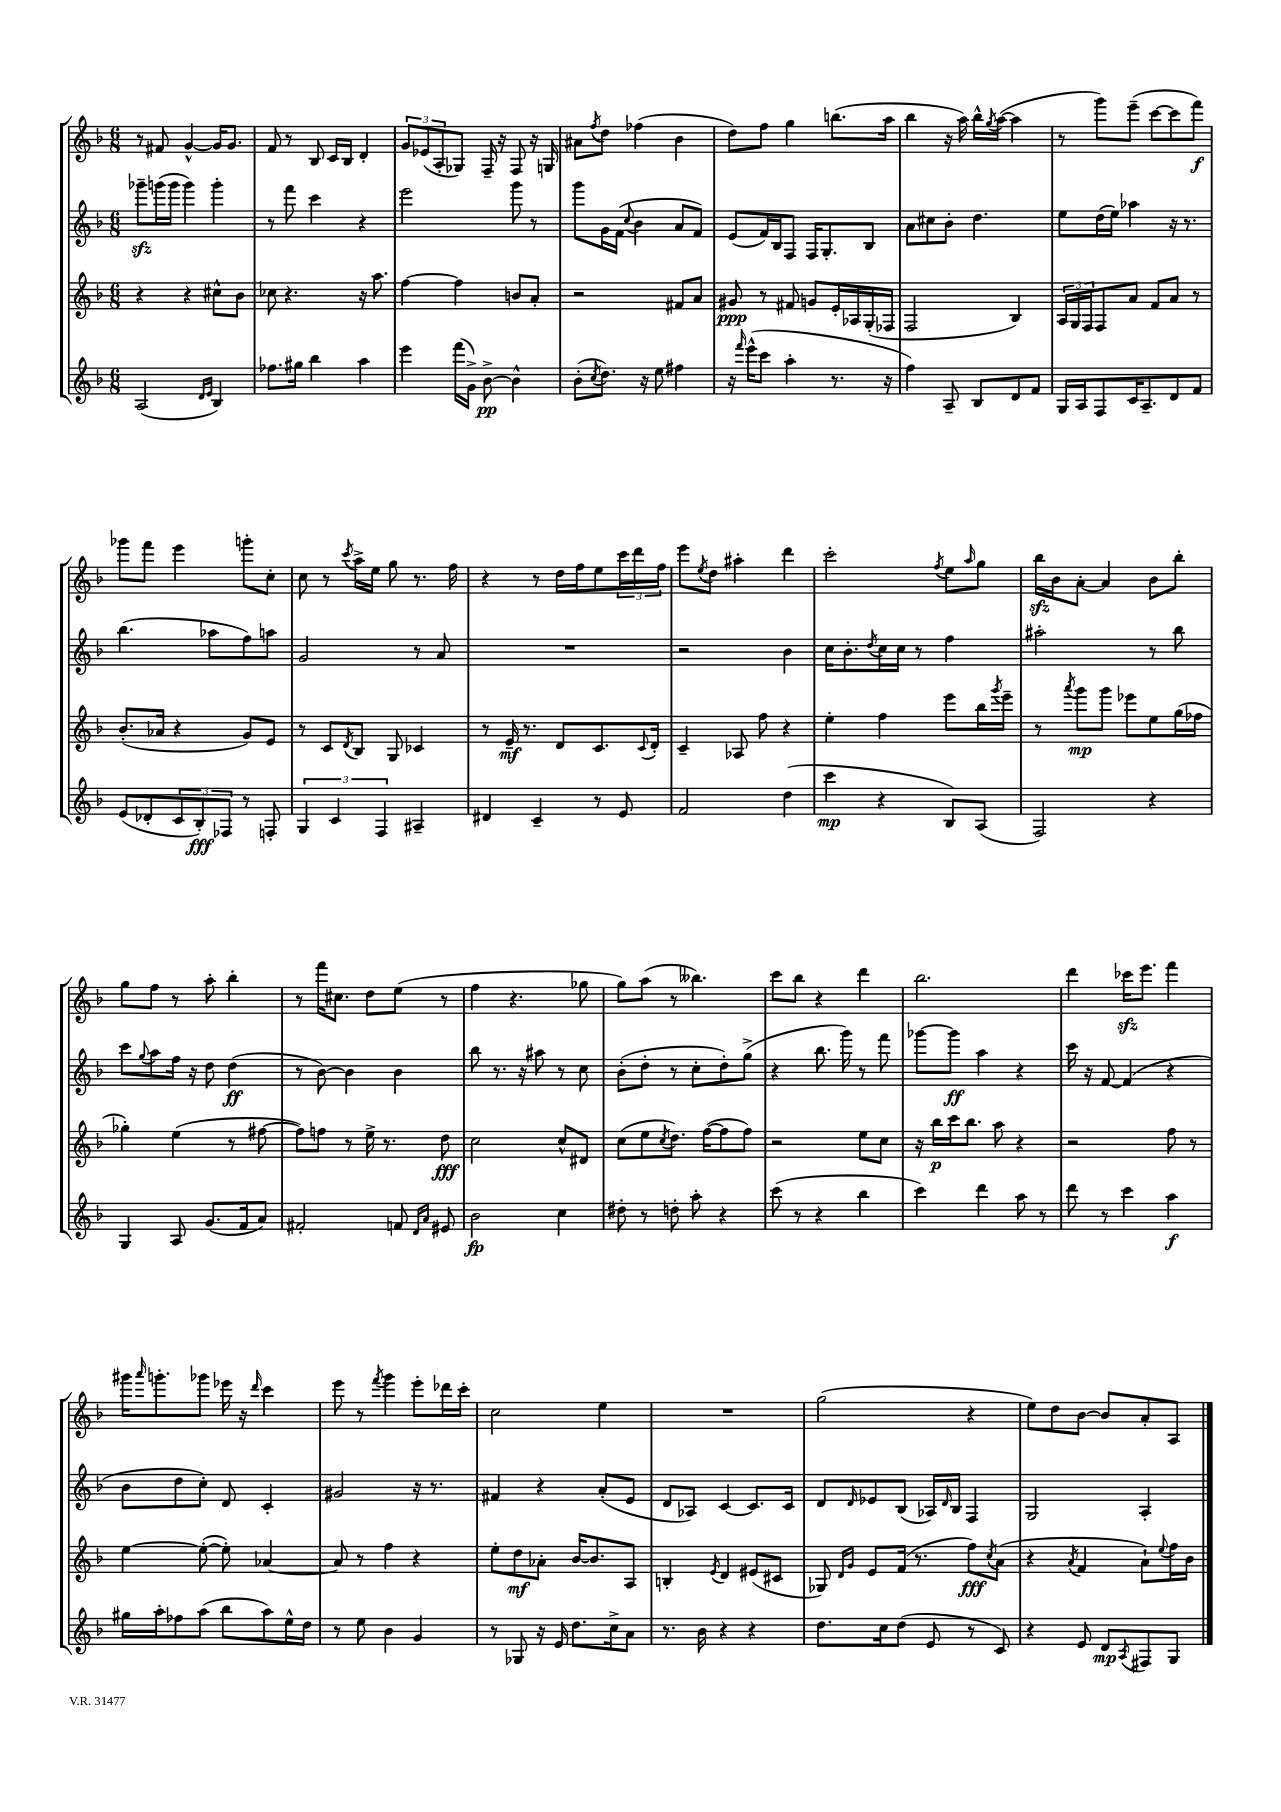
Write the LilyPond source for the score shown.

<<
\new StaffGroup <<
\new Staff = "s0" {
    \clef treble \key f \major \numericTimeSignature \time 6/8
    r8 fis'8 g'4~-^ g'16 g'8. |
    f'8 r8 bes8 c'16 bes16 d'4-. |
    \tuplet 3/2 { g'8 ees'8( a8-. } ges8) f16-- r16 f8 r16 g16 |
    ais'8 \acciaccatura { f''8 } d''8 fes''4( bes'4 |
    d''8) f''8 g''4 b''8.( a''16 |
    bes''4 r16 a''16) bes''16-^ \acciaccatura { g''8 } a''16~( a''4 |
    r8 g'''8) e'''8--( c'''8~ c'''8 f'''8\f) |
    ges'''8 f'''8 e'''4 g'''8-. c''8-. |
    c''8 r8 \acciaccatura { c'''8 } a''16-> e''16 g''8 r8. f''16 |
    r4 r8 d''16 f''16 e''8 \tuplet 3/2 { c'''16 d'''16 f''16 } |
    e'''8 \acciaccatura { e''8 } d''8 ais''4-. d'''4 |
    c'''2-. \acciaccatura { f''8 } e''8 \grace { a''16 } g''8 |
    bes''16\sfz bes'16 a'8~-. a'4 bes'8 bes''8-. |
    g''8 f''8 r8 a''8-. bes''4-. |
    r8 f'''16 cis''8. d''8 e''8( r8 |
    f''4 r4. ges''8 |
    g''8) a''8( r8 beses''4.) |
    c'''8 bes''8 r4 d'''4 |
    bes''2. |
    d'''4 ces'''16\sfz e'''8. f'''4 |
    gis'''16 \grace { a'''16 } g'''8.-. ges'''8 ees'''16 r16 \grace { d'''16 } c'''4 |
    e'''8 r8 \acciaccatura { f'''8 } g'''4 e'''8-. des'''16 c'''16-. |
    c''2 e''4 |
    R2. |
    g''2( r4 |
    e''8) d''8 bes'8~ bes'8 a'8-. a8 \bar "|." |
}
\new Staff = "s1" {
    \clef treble \key f \major \numericTimeSignature \time 6/8
    ges'''8--\sfz g'''16( g'''16 g'''4) g'''4-. |
    r8 f'''8 c'''4 r4 |
    e'''2 g'''8 r8 |
    g'''8 g'16 f'16( \appoggiatura { c''8 } bes'4 a'8 f'8) |
    e'8( f'16) bes16 f8 f16 g8.-. bes8 |
    a'8 cis''8 bes'8-. d''4. |
    e''8 d''16( e''16) aes''4 r16 r8. |
    bes''4.( aes''8 f''8) a''8 |
    g'2 r8 a'8 |
    R2. |
    r2 bes'4 |
    c''16 bes'8.-. \acciaccatura { d''8 } c''16 c''16 r8 f''4 |
    ais''2-. r8 bes''8 |
    c'''8 \appoggiatura { g''8 } a''8 f''16 r16 d''8 d''4\ff( |
    r8 bes'8~) bes'4 bes'4 |
    bes''8 r8. r16 ais''8 r8 c''8 |
    bes'8-.( d''8-. r8 c''8-. d''8-.) g''8->( |
    r4 bes''8. g'''16) r8 f'''8 |
    ges'''8~ ges'''8\ff a''4 r4 |
    c'''16 r16 f'8~ f'4( r4 |
    bes'8 d''8 c''8-.) d'8 c'4-. |
    gis'2 r16 r8. |
    fis'4 r4 a'8-.( e'8 |
    d'8 aes8) c'4~ c'8. c'16 |
    d'8 \grace { d'16 } ees'8 bes8( aes16) \grace { d'16 } bes16 f4 |
    g2 a4-. \bar "|." |
}
\new Staff = "s2" {
    \clef treble \key f \major \numericTimeSignature \time 6/8
    r4 r4 cis''8-^ bes'8 |
    ces''8 r4. r16 a''8. |
    f''4~ f''4 b'8 a'8-. |
    r2 fis'8 a'8 |
    gis'8\ppp r8 fis'8 g'8 e'16-. aes16 g16-.( fes16 |
    f2 bes4) |
    \tuplet 3/2 { a16 g16 f16 } f8 a'8 f'8 a'8 r8 |
    bes'8.-.( aes'16 r4 g'8) e'8 |
    r8 c'8 \acciaccatura { d'8 } bes8 g8 ces'4 |
    r8 e'16--\mf r8. d'8 c'8. \appoggiatura { c'8 } d'16-. |
    c'4-- aes8 f''8 r4 |
    e''4-. f''4 e'''8 bes''16 \acciaccatura { g'''8 } e'''16-- |
    r8 \acciaccatura { a'''8 } g'''8\mp g'''8 ees'''8 e''8 g''16( fes''16 |
    ges''4-.) e''4( r8 fis''8~ |
    fis''8) f''8 r8 e''16-> r8. d''8\fff |
    c''2 c''8-^ dis'8 |
    c''8( e''8 \acciaccatura { c''8 } d''8.) f''16~( f''8 f''8) |
    r2 e''8 c''8 |
    r16 bes''16\p c'''16 bes''8. a''8 r4 |
    r2 f''8 r8 |
    e''4~ e''8~-.( e''8-.) aes'4~ |
    aes'8 r8 f''4 r4 |
    e''8-. d''8\mf aes'8-. bes'16~ bes'8. a8 |
    b4-. \acciaccatura { e'8 } d'4 eis'8( cis'8 |
    ges8) \grace { d'16 g'16 } e'8 f'16( r8. f''8\fff) \acciaccatura { c''8 } a'8( |
    r4 \acciaccatura { a'8 } f'4 a'8-!) \appoggiatura { e''8 } f''16 bes'16 \bar "|." |
}
\new Staff = "s3" {
    \clef treble \key f \major \numericTimeSignature \time 6/8
    a2( \grace { d'16 e'16 } bes4) |
    fes''8. gis''16 bes''4 a''4 |
    e'''4 f'''16( g'16->) bes'8~->\pp bes'4-^ |
    bes'8-.( \acciaccatura { c''8 } d''8.) r16 e''8 fis''4 |
    r16 \grace { f'''16 } e'''16-^( c'''8 a''4-. r8. r16 |
    f''4) a8-- bes8 d'8 f'8 |
    g16 a16 f8 c'16 a8.-- d'8 f'8 |
    e'8( des'8-. \tuplet 3/2 { c'8 bes8-.\fff) fes8 } r8 f8-. |
    \tuplet 3/2 { g4 c'4 f4 } ais4-- |
    dis'4 c'4-- r8 e'8 |
    f'2 d''4( |
    c'''4\mp r4 bes8) a8( |
    f2) r4 |
    g4 a8 g'8.( f'16 a'8) |
    fis'2-. f'8 \grace { d'16 a'16 } eis'8 |
    bes'2\fp c''4 |
    dis''8-. r8 d''8-. a''8-. r4 |
    c'''8( r8 r4 bes''4 |
    c'''4) d'''4 a''8 r8 |
    d'''8 r8 c'''4 a''4\f |
    gis''16 a''16-. fes''8 a''8( bes''8 a''8) e''16-^ d''16 |
    r8 e''8 bes'4 g'4 |
    r8 ges8 r16 e'16 d''8. c''16-> a'8 |
    r8. bes'16 r4 r4 |
    d''8. c''16 d''8( e'8 r8 c'8) |
    r4 e'8 d'8\mp \acciaccatura { a8 } fis8 g8 \bar "|." |
}
>>
>>
\layout { \context { \Score \remove "Bar_number_engraver" } }
